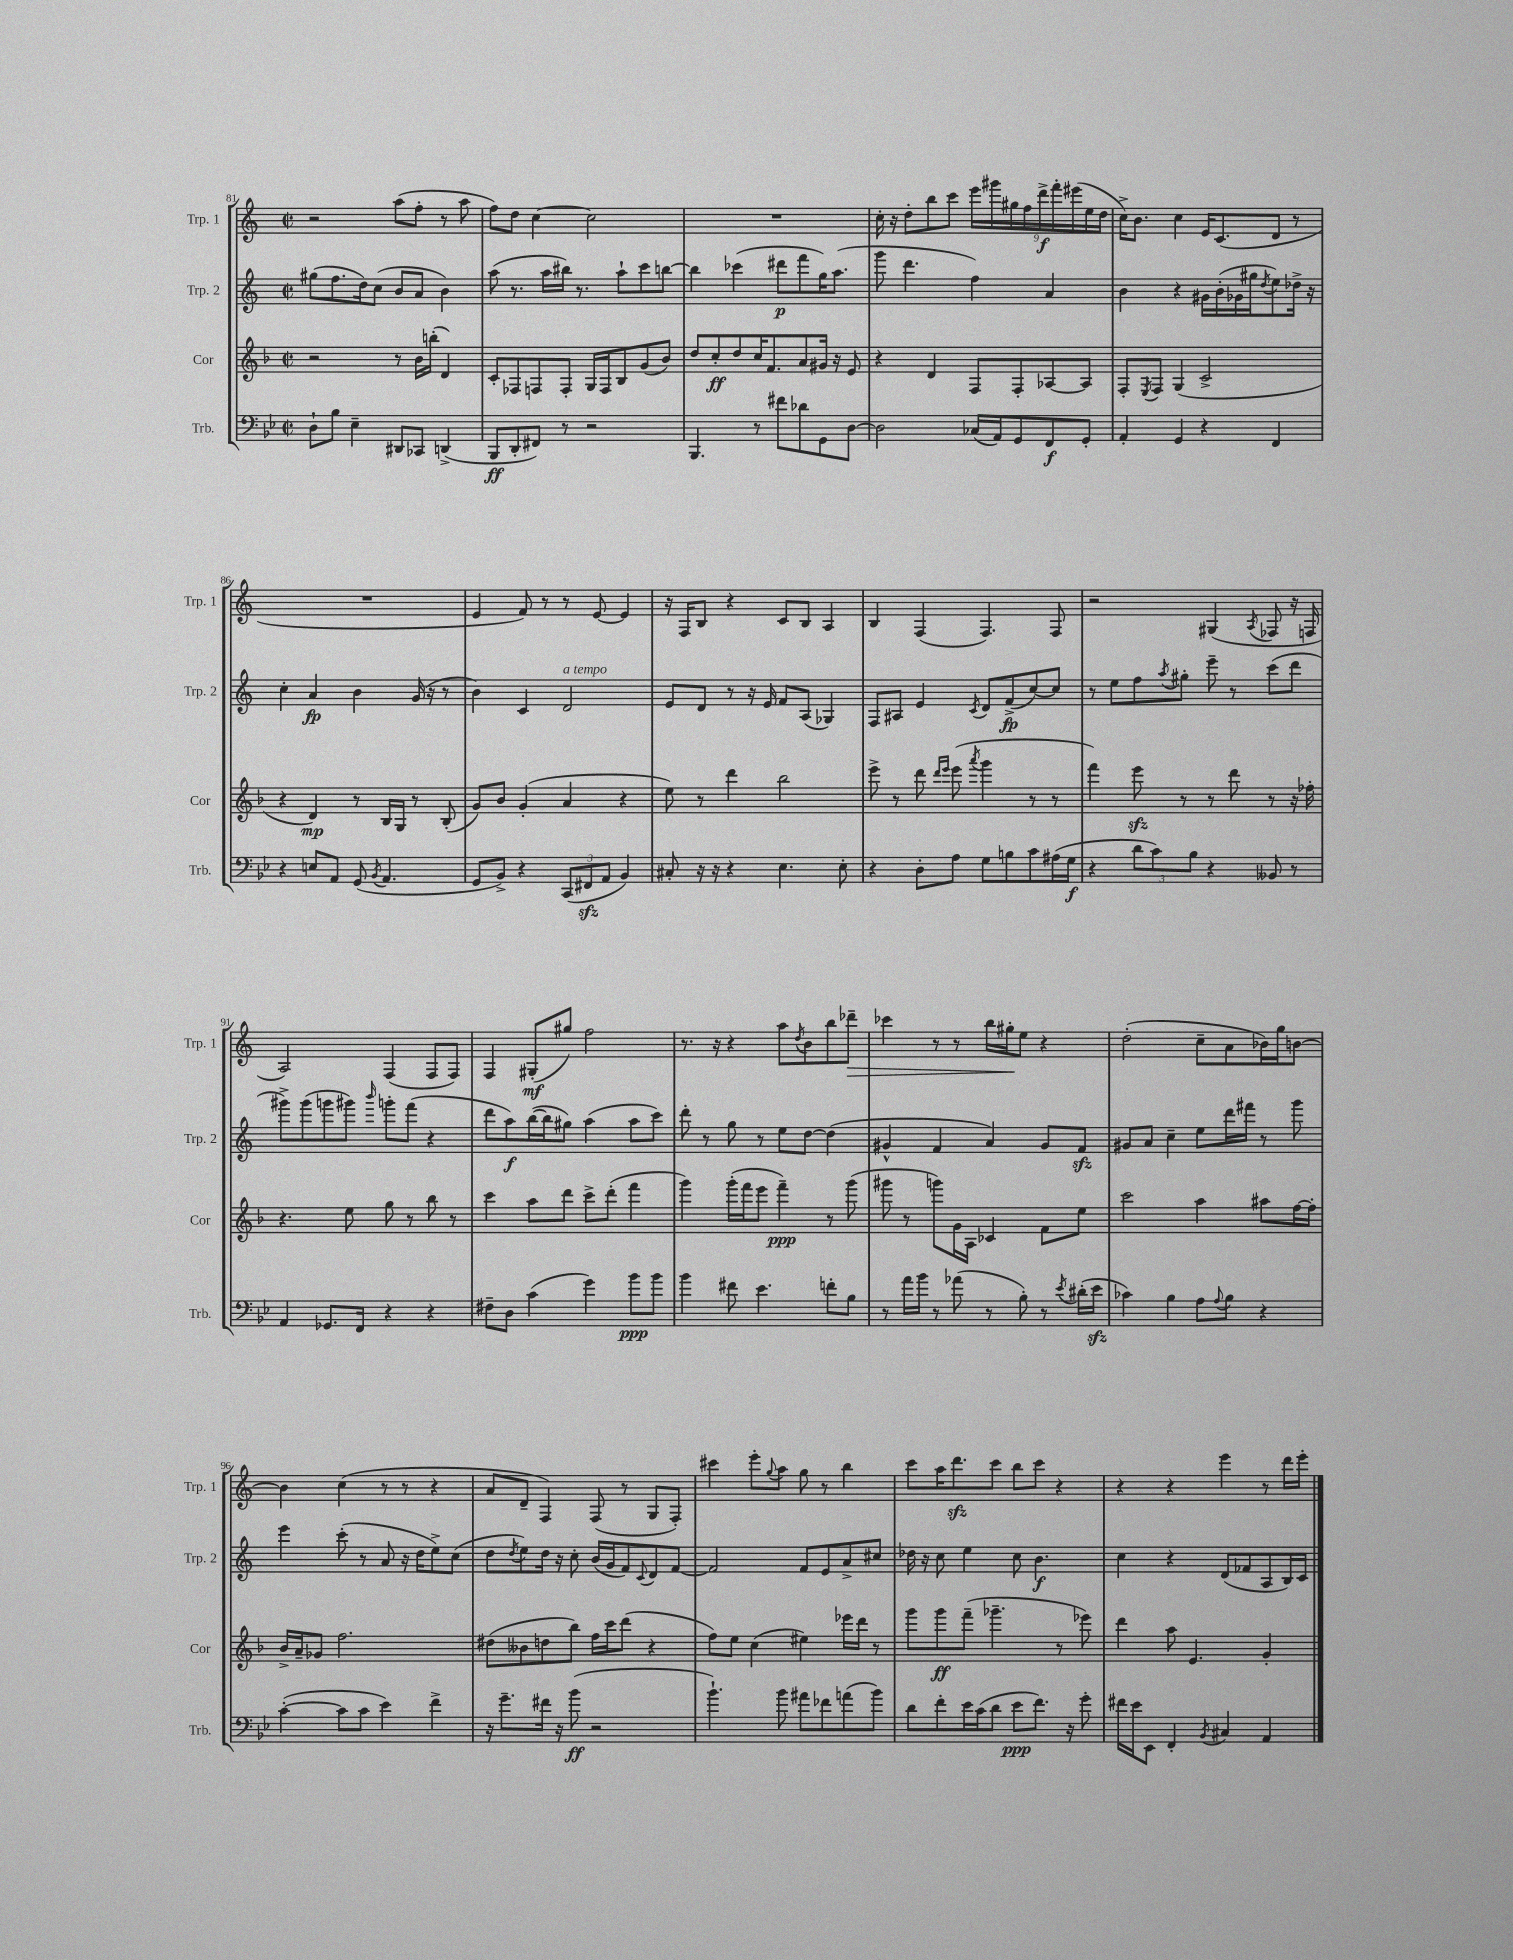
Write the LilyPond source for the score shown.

<<
\new StaffGroup <<
\new Staff = "s0" \with { instrumentName = "Trp. 1" shortInstrumentName = "Trp. 1" } {
    \clef treble \key c \major \defaultTimeSignature \time 2/2
    r2 a''8( f''8-. r8 a''8 |
    f''8) d''8 c''4~ c''2 |
    R1 |
    c''16-. r16 d''8-. b''8 c'''8 \tuplet 9/8 { e'''16 gis'''16 gis''16 f''16 d'''16->\f f'''16-. eis'''16( e''16 d''16 } |
    c''16->) b'8. c''4 e'16 c'8.( d'8 r8 |
    R1 |
    e'4 f'8) r8 r8 e'8~ e'4 |
    r16 f16 b8 r4 c'8 b8 a4 |
    b4 f4( f4.) f8 |
    r2 gis4( \acciaccatura { a8 } fes8 r16 f16 |
    a2) f4( f8 f8) |
    f4 gis8-.\mf( gis''8) f''2 |
    r8. r16 r4 a''8 \acciaccatura { d''8 } b'8 b''8 des'''8--\> |
    ces'''4 r8 r8 b''16 gis''16-.\! e''8 r4 |
    d''2-.( c''8-- a'8 bes'16) g''16 b'8~ |
    b'4 c''4( r8 r8 r4 |
    a'8 d'8-- f4) f8( r8 g8 f8-.) |
    cis'''4 e'''8-. \appoggiatura { g''8 } a''8 g''8 r8 b''4 |
    c'''8 a''16 d'''8.\sfz c'''8 b''8 c'''8 r4 |
    r4 r4 e'''4 r8 d'''16 e'''16-. \bar "|." |
}
\new Staff = "s1" \with { instrumentName = "Trp. 2" shortInstrumentName = "Trp. 2" } {
    \clef treble \key c \major \defaultTimeSignature \time 2/2
    gis''8( f''8. d''16) c''8( b'8 a'8 b'4) |
    a''8( r8. a''16 bis''16) r8. a''8-! c'''8 b''8~ |
    b''4 ces'''4( dis'''8\p f'''8 g''16) a''8.( |
    g'''8 d'''4. f''4) a'4 |
    b'4 r4 gis'16 b'16-.( ges'16 gis''16 \acciaccatura { d''8 } e''8) des''16-> r16 |
    c''4-. a'4\fp b'4 g'16( r16 r8 |
    b'4) c'4 d'2^\markup { \italic "a tempo" } |
    e'8 d'8 r8 r16 e'16 f'8 a8( ges4) |
    f8 ais8 e'4 \acciaccatura { c'8 } d'8 f'8->\fp( c''8~) c''8 |
    r8 e''8 f''8 \acciaccatura { a''8 } gis''8-. e'''8-- r8 c'''8( d'''8 |
    gis'''8->) gis'''8( g'''8 gis'''8) \grace { b'''16 } g'''8-. f'''8( r4 |
    d'''8 a''8\f) b''16~( b''16 gis''8) a''4( a''8 c'''8) |
    d'''8-. r8 g''8 r8 e''8 d''8~ d''4( |
    gis'4-^ f'4 a'4) gis'8 f'8\sfz |
    gis'8 a'8 c''4-- e''8 d'''16 fis'''16 r8 g'''8 |
    e'''4 c'''8-.( r8 a'8 r16 d''16 e''8->) c''8( |
    d''8 \acciaccatura { d''8 } e''8) d''16 r16 c''8-. b'16( g'16 f'8) \appoggiatura { c'8 } d'8 f'8~ |
    f'2 f'8 e'8 a'8-> cis''8 |
    des''16 r16 c''8 e''4 c''8 b'4.\f |
    c''4 r4 d'8( fes'8 a8 b16) c'16 \bar "|." |
}
\new Staff = "s2" \with { instrumentName = "Cor" shortInstrumentName = "Cor" } {
    \clef treble \key f \major \defaultTimeSignature \time 2/2
    r2 r8 bes'16 b''16-.( d'4) |
    c'8-. fes8 f8 f8-. g16 f16 bes8 g'8( bes'8) |
    d''8 c''8-.\ff d''8 c''16 f'8. a'8 gis'16 r16 e'8 |
    r4 d'4 f8 f8-. aes8~ aes8 |
    f8-. \acciaccatura { e8 } f8 g4( c'2-> |
    r4 d'4\mp) r8 bes16 g16 r8 bes8-.( |
    g'8) bes'8 g'4-.( a'4 r4 |
    e''8) r8 d'''4 bes''2 |
    e'''8-> r8 d'''8 \grace { d'''16 e'''16 } e'''8( \acciaccatura { a'''8 } g'''4 r8 r8 |
    f'''4) e'''8\sfz r8 r8 d'''8 r8 r16 fes''16-. |
    r4. e''8 g''8 r8 bes''8 r8 |
    c'''4 a''8 d'''8 c'''8-> d'''8-.( f'''4 |
    g'''4) g'''16-.( f'''16 e'''8 f'''4--\ppp) r8 g'''8( |
    gis'''8 r8 g'''8) g'16 a16 ces'4 f'8 e''8 |
    c'''2 a''4 ais''8 f''16~ f''16-. |
    bes'16-> a'16-- ges'8 f''2. |
    dis''8( beses'8 d''8 bes''8) f''16 c'''16 d'''8( r4 |
    f''8) e''8 c''4( eis''4) ees'''16 d'''16 r8 |
    g'''8 g'''8\ff f'''8--( ges'''4.-- r8 ees'''8) |
    d'''4 a''8 e'4. g'4-. \bar "|." |
}
\new Staff = "s3" \with { instrumentName = "Trb." shortInstrumentName = "Trb." } {
    \clef bass \key bes \major \defaultTimeSignature \time 2/2
    d8-! bes8 ees4-- dis,8 ces,8 d,4->( |
    bes,,8\ff d,8-. fis,8) r8 r2 |
    bes,,4. r8 fis'8 des'8 g,8 d8~ |
    d2 ces16( a,16) g,8 f,8\f g,8-. |
    a,4-. g,4 r4 f,4 |
    r4 e8 a,8 g,8( \acciaccatura { bes,8 } a,4. |
    g,8 bes,8->) r4 \tuplet 3/2 { c,8( fis,8\sfz a,8 } bes,4) |
    cis8-. r16 r16 r4 ees4. ees8-. |
    r4 d8-. a8 g8 b8 c'8 ais16( g16\f |
    r4 \tuplet 3/2 { d'8 c'8) bes8 } r4 beses,8 r8 |
    a,4 ges,8. f,16 r4 r4 |
    fis8-- d8 c'4( g'4) bes'8\ppp bes'8 |
    bes'4 fis'8 ees'4. f'8-. bes8 |
    r8 a'16 bes'16 r8 aes'8( r8 bes8-.) r8 \acciaccatura { ees'8 } dis'16-.( ees'16\sfz |
    ces'4) bes4 a8 \appoggiatura { a8 } bes8 r4 |
    c'4~-.( c'8 c'8 ees'4) f'4-> |
    r16 g'8.-- fis'16 r16 bes'8\ff( r2 |
    bes'4.-!) bes'8 ais'8 fes'8 a'8( bes'8) |
    d'8 f'8-. ees'16 c'16( d'8 ees'8\ppp f'8.) r16 g'8-. |
    fis'16 ees'16 ees,8 f,4-. \acciaccatura { bes,8 } cis4 a,4 \bar "|." |
}
>>
>>
\layout { \context { \Score currentBarNumber = #81 } }
